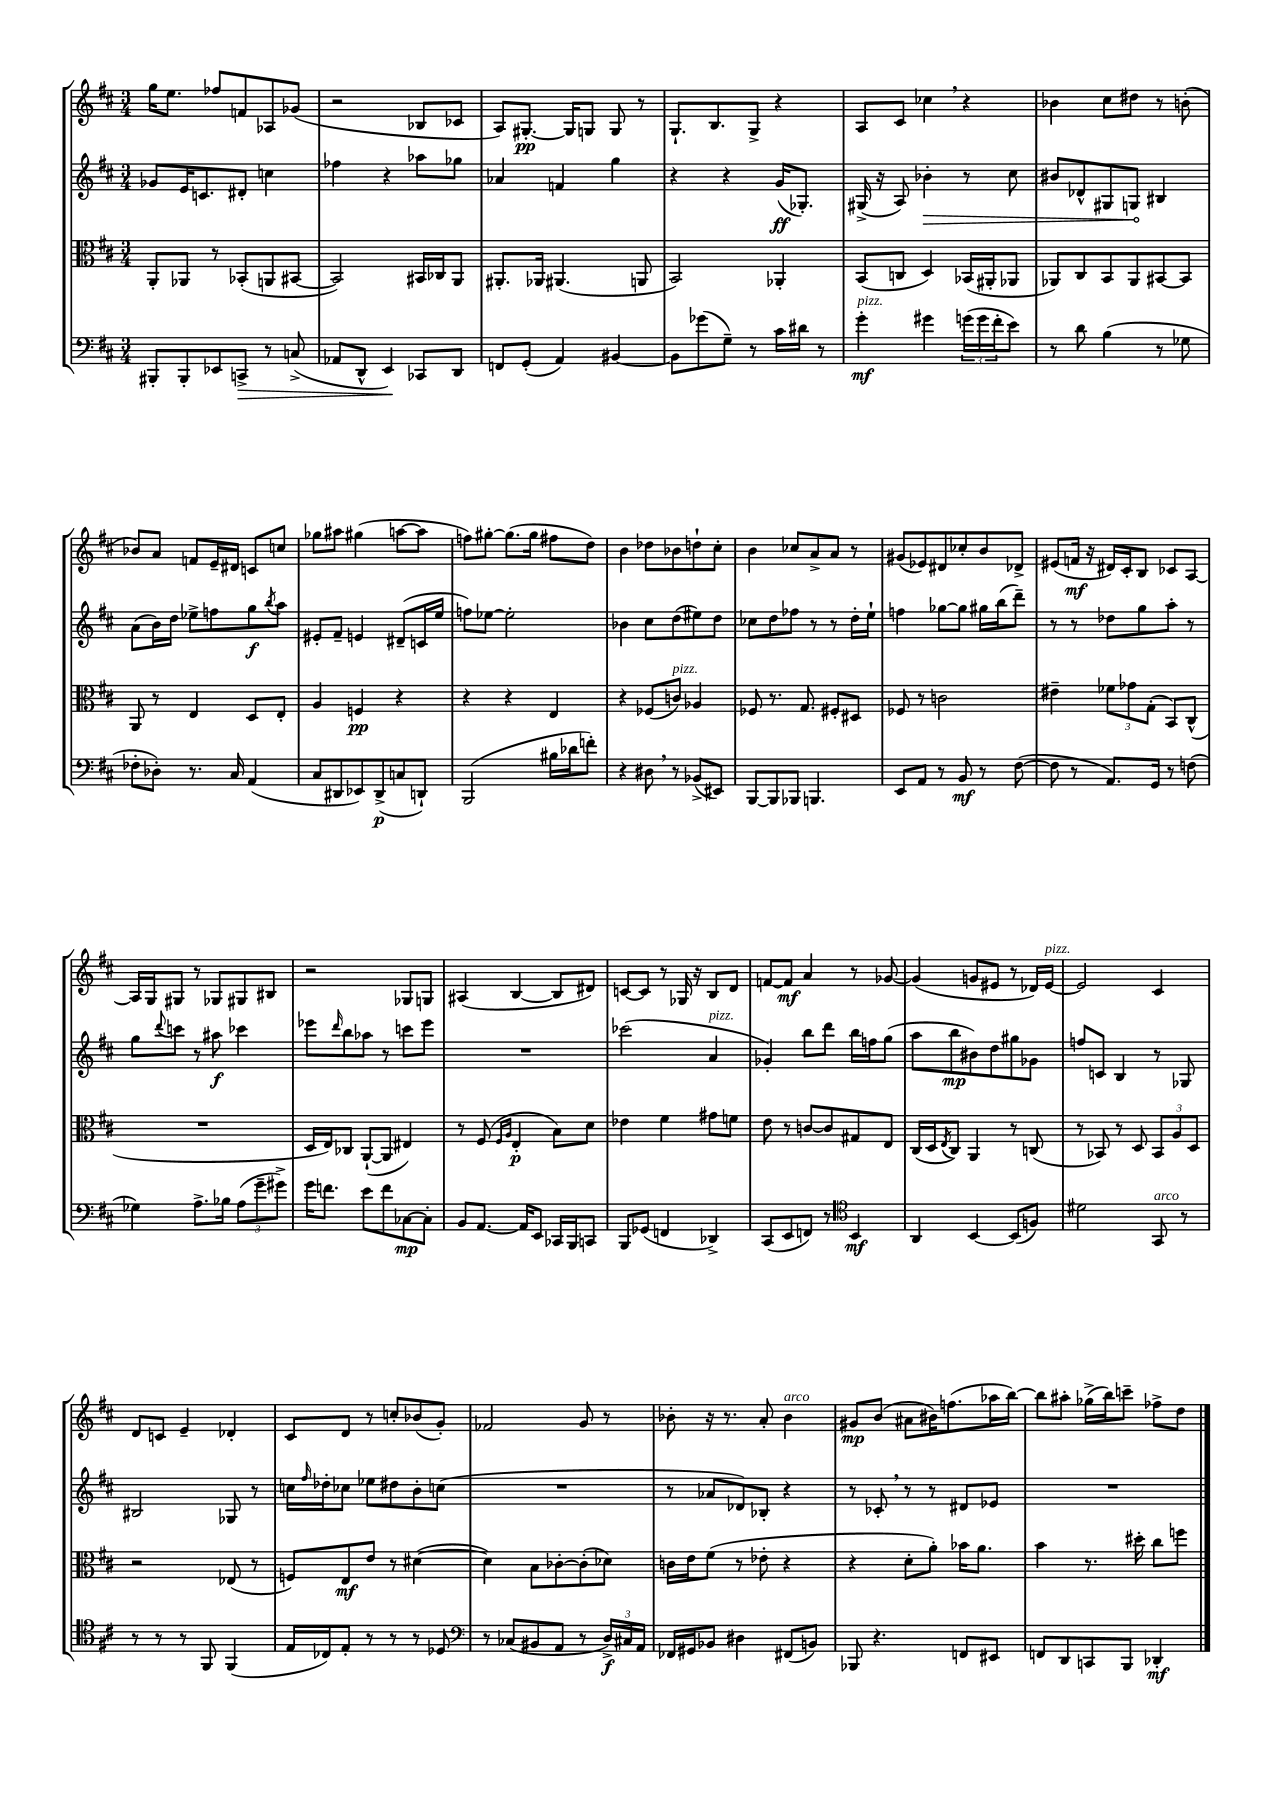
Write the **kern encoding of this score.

**kern	**dynam	**kern	**dynam	**kern	**dynam	**kern	**dynam
*part4	*part4	*part3	*part3	*part2	*part2	*part1	*part1
*staff4	*staff4	*staff3	*staff3	*staff2	*staff2	*staff1	*staff1
*clefF4	*	*clefC3	*	*clefG2	*	*clefG2	*
*k[f#c#]	*	*k[f#c#]	*	*k[f#c#]	*	*k[f#c#]	*
*M3/4	*	*M3/4	*	*M3/4	*	*M3/4	*
=11	=11	=11	=11	=11	=11	=11	=11
8BBB#X'/L	.	8AA'/L	.	8g-X/L	.	16gg\KL	.
.	.	.	.	.	.	8.ee\J	.
8BBB#'/	.	8AA-X/J	.	16e/K	.	.	.
.	.	.	.	8.cn/	.	.	.
8EE-X/	.	8r	.	.	.	8ff-X/L	.
!	!LO:HP:b	!	!	!	!	!	!
8CCn^/J	>	(8BB-X'/L	.	8d#X'/J	.	8fn/	.
8r	.	8AAn/	.	4ccn\	.	8A-X/	.
(8Cn^/	.	[8BB#X/J	.	.	.	(8g-X/J	.
=12	=12	=12	=12	=12	=12	=12	=12
8AA-X/L	.	2BB#/])	.	4ff-X\	.	2r	.
8DD^^/J	.	.	.	.	.	.	.
4EE/)	.	.	.	4r	.	.	.
8CC-X/L	]	16BB#X/LL	.	8aa-X\L	.	8B-X/L	.
.	.	16C-X/J	.	.	.	.	.
8DD/J	.	8AA/J	.	8gg-X\J	.	8c-X/J	.
=13	=13	=13	=13	=13	=13	=13	=13
8FFn/L	.	8.AA#X'/L	.	4a-X/	.	8A/L)	.
(8GG'/J	.	.	.	.	.	[8.G#X'/J	pp
.	.	16AA-X/Jk	.	.	.	.	.
4AA/)	.	(4.AA#X/	.	4fn/	.	.	.
.	.	.	.	.	.	16G#/KL]	.
.	.	.	.	.	.	8Gn/J	.
[4BB#X/	.	.	.	4gg\	.	8G/	.
.	.	8AAn/	.	.	.	8r	.
=14	=14	=14	=14	=14	=14	=14	=14
8BB#\L]	.	2BB/)	.	4r	.	8.G`/L	.
(8g-X\	.	.	.	.	.	.	.
.	.	.	.	.	.	8.B/	.
8G~\J)	.	.	.	4r	.	.	.
8r	.	.	.	.	.	8G^/J	.
16c#\LL	.	4AA-X'/	.	(16g/KL	ff	4r	.
16d#X\JJ	.	.	.	8.G-X'/J)	.	.	.
8r	.	.	.	.	.	.	.
=15	=15	=15	=15	=15	=15	=15	=15
!LO:TX:a:i:t=pizz.	!	!	!	!	!	!	!
4g'\	mf	(8BB/L	.	(16G#X^/	.	8A/L	.
.	.	.	.	16r	.	.	.
.	.	8Cn/J	.	8A/)	.	8c#/J	.
!	!	!	!	!	!LO:HP:b	!	!
4g#X\	.	4D/)	.	4b-X'\	>	4cc-X,\	.
(24gn\LL	.	(16BB-X/LL	.	8r	.	4r	.
24g\	.	.	.	.	.	.	.
.	.	16AA#X'/J	.	.	.	.	.
24f#'\J	.	.	.	.	.	.	.
8e\J)	.	8AA-X/J	.	8cc#\	.	.	.
=16	=16	=16	=16	=16	=16	=16	=16
8r	.	8AA-X/L)	.	8b#X/L	.	4b-X\	.
8d\	.	8C#/	.	8d-X^^/	.	.	.
(4B\	.	8BB/	.	8G#X/	.	8cc#\L	.
.	.	8AA-/	.	8Gn/J	.	8dd#X\J	.
8r	.	[8BB#X/	.	4B#X/	]	8r	.
8G-X\	.	8BB#/J]	.	.	.	(8bn'\	.
!!LO:LB:g=z
=17	=17	=17	=17	=17	=17	=17	=17
8F-X'\L	.	8AA/	.	(8a\L	.	8b-X/L)	.
8D-X'\J)	.	8r	.	16b\L)	.	8a/J	.
.	.	.	.	16dd\JJ	.	.	.
8.r	.	4E/	.	8ee-X^\L	.	8fn/L	.
.	.	.	.	8ffn\	.	16e~/L	.
16C#/	.	.	.	.	.	16d#X/JJ	.
(4AA/	.	8D/L	.	8gg\	f	8cn/L	.
.	.	.	.	8qbb/	.	.	.
.	.	8E'/J	.	8aa\J	.	8ccn/J	.
=18	=18	=18	=18	=18	=18	=18	=18
8C#/L	.	4A/	.	8e#X'/L	.	8gg-X\L	.
8DD#X/	.	.	.	8f#~/J	.	8aa#X\J	.
8EE-X/)	.	4Fn/	pp	4en/	.	(4gg#X\	.
(8DD#^/	p	.	.	.	.	.	.
8Cn/	.	4r	.	(8d#X~/L	.	[8aan\L	.
8DDn`/J)	.	.	.	16cn/L	.	8aa\J]	.
.	.	.	.	16ee/JJ	.	.	.
=19	=19	=19	=19	=19	=19	=19	=19
(2BBB/	.	4r	.	8ffn\L)	.	8ffn\L)	.
.	.	.	.	[8ee-X\J	.	[8gg#X'\J	.
.	.	4r	.	2ee-'\]	.	(8.gg#\L]	.
.	.	.	.	.	.	16gg#\Jk	.
16B#X\LL	.	4E/	.	.	.	8ff#X\L	.
16d-X\J	.	.	.	.	.	.	.
8fn'\J)	.	.	.	.	.	8dd\J)	.
=20	=20	=20	=20	=20	=20	=20	=20
4r	.	4r	.	4b-X\	.	4b\	.
8D#X,\	.	(8F-X/L	.	8cc#\L	.	8dd-X\L	.
!	!	!LO:TX:a:i:t=pizz.	!	!	!	!	!
8r	.	8cn/J)	.	(8dd\	.	8b-X\	.
(8BB-X^/L	.	4A-X/	.	8ee#X\)	.	8ddn`\	.
8EE#X/J)	.	.	.	8dd\J	.	8cc#'\J	.
=21	=21	=21	=21	=21	=21	=21	=21
[8BBB/L	.	8F-X/	.	8cc-X\L	.	4b\	.
8BBB/]	.	8.r	.	8dd\	.	.	.
8BBB-X/J	.	.	.	8ff-X\J	.	8cc-X/L	.
.	.	8.G/	.	.	.	.	.
4.BBBn/	.	.	.	8r	.	8a^/	.
.	.	8F#X'/L	.	8r	.	8a/J	.
.	.	8D#X/J	.	16dd'\LL	.	8r	.
.	.	.	.	16ee`\JJ	.	.	.
=22	=22	=22	=22	=22	=22	=22	=22
8EE/L	.	8F-X/	.	4ffn\	.	(8g#X/L	.
8AA/J	.	8r	.	.	.	8e-X/)	.
8r	.	2cn\	.	[8gg-X\L	.	8d#X/	.
8BB/	mf	.	.	8gg-\J]	.	8cc-X'/	.
8r	.	.	.	16gg#X\LL	.	8b/	.
.	.	.	.	(16bb\J	.	.	.
([8F#\	.	.	.	8ddd~\J)	.	8d-X^/J	.
=23	=23	=23	=23	=23	=23	=23	=23
8F#\]	.	4e#X~\	.	8r	.	(8e#X/L	.
8r	.	.	.	8r	.	16fn/Jk	mf
.	.	.	.	.	.	16r	.
8.AA/L)	.	12f-X\L	.	8dd-X\L	.	16d#X/LL)	.
.	.	.	.	.	.	16c#'/J	.
.	.	12g-X\	.	.	.	.	.
.	.	.	.	8gg\	.	8B/J	.
.	.	(12G'\J	.	.	.	.	.
16GG/Jk	.	.	.	.	.	.	.
8r	.	8BB/L)	.	8aa'\J	.	8c-X/L	.
(8Fn\	.	(8C#^^/J	.	8r	.	[8A/J	.
!!LO:LB:g=z
=24	=24	=24	=24	=24	=24	=24	=24
4G-X\)	.	2.r	.	8gg\L	.	16A/LL]	.
.	.	.	.	.	.	16G/J	.
.	.	.	.	8qqddd/	.	.	.
.	.	.	.	8cccn\J	.	8G#X/J	.
8.A^\L	.	.	.	8r	.	8r	.
.	.	.	.	8aa#X\	f	8G-X/L	.
16B-X\Jk	.	.	.	.	.	.	.
(12A\L	.	.	.	4ccc-X\	.	8G#X/	.
12g~\	.	.	.	.	.	.	.
.	.	.	.	.	.	8B#X/J	.
12g#X^\J)	.	.	.	.	.	.	.
=25	=25	=25	=25	=25	=25	=25	=25
16g\KL	.	16D/LL	.	8eee-X\L	.	2r	.
8.fn\J	.	16E/J)	.	.	.	.	.
.	.	.	.	16qqddd/	.	.	.
.	.	8C-X/J	.	8bb\	.	.	.
8e\L	.	([8AA`/L	.	8aa-X\J	.	.	.
8f\	.	8AA/J]	.	8r	.	.	.
[8C-X\	mp	4E#X/)	.	8cccn\L	.	8G-X/L	.
8C-'\J]	.	.	.	8eee-\J	.	8Gn/J	.
=26	=26	=26	=26	=26	=26	=26	=26
8BB/L	.	8r	.	2.r	.	(4A#X/	.
[8.AA/J	.	(8F#/	.	.	.	.	.
.	.	16qqF#/LL	.	.	.	.	.
.	.	16qqA/JJ	.	.	.	.	.
.	.	4E'/	p	.	.	[4B/	.
16AA/KL]	.	.	.	.	.	.	.
8EE/J	.	.	.	.	.	.	.
16CC-X/LL	.	8B\L)	.	.	.	8B/L]	.
16BBB/J	.	.	.	.	.	.	.
8CCn/J	.	8d\J	.	.	.	8d#X/J)	.
=27	=27	=27	=27	=27	=27	=27	=27
8BBB/L	.	4e-X\	.	(2ccc-X\	.	[8cn/L	.
(8GG-X/J	.	.	.	.	.	8c/J]	.
4FFn/	.	4f#\	.	.	.	8r	.
.	.	.	.	.	.	16G-X/	.
.	.	.	.	.	.	16r	.
!	!	!	!	!LO:TX:a:i:t=pizz.	!	!	!
4DD-X^/)	.	8g#X\L	.	4a/	.	8B/L	.
.	.	8fn\J	.	.	.	8d/J	.
=28	=28	=28	=28	=28	=28	=28	=28
(8CC#/L	.	8e\	.	4g-X'/)	.	[8fn/L	.
8EE/	.	8r	.	.	.	8f/J]	mf
8FFn/J)	.	[8cn/L	.	8bb\L	.	4a/	.
8r	.	8c/]	.	8ddd\J	.	.	.
*clefC4	*	*	*	*	*	*	*
4BB/	mf	8G#X/	.	16bb\LL	.	8r	.
.	.	.	.	16ffn\J	.	.	.
.	.	8E/J	.	(8gg\J	.	[8g-X/	.
=29	=29	=29	=29	=29	=29	=29	=29
4AA/	.	(16C#/LL	.	8aa\L	.	(4g-/]	.
.	.	16D/J	.	.	.	.	.
.	.	8qE/	.	.	.	.	.
.	.	8C#/J)	.	8bb\	mp	.	.
[4BB/	.	4AA/	.	8b#X\)	.	8gn/L	.
.	.	.	.	8dd\	.	8e#X/J	.
(8BB/L]	.	8r	.	8gg#X\	.	8r	.
8Fn/J)	.	(8Cn/	.	8g-X\J	.	16d-X/LL)	.
!	!	!	!	!	!	!LO:TX:a:i:t=pizz.	!
.	.	.	.	.	.	[16e#/JJ	.
=30	=30	=30	=30	=30	=30	=30	=30
2d#X\	.	8r	.	8ffn/L	.	2e#/]	.
.	.	8BB-X/)	.	8cn/J	.	.	.
.	.	8r	.	4B/	.	.	.
.	.	8D/	.	.	.	.	.
!LO:TX:a:i:t=arco	!	!	!	!	!	!	!
8GG/	.	12BB-/L	.	8r	.	4c#/	.
.	.	12A/	.	.	.	.	.
8r	.	.	.	8G-X/	.	.	.
.	.	12D/J	.	.	.	.	.
!!LO:LB:g=z
=31	=31	=31	=31	=31	=31	=31	=31
8r	.	2r	.	2B#X/	.	8d/L	.
8r	.	.	.	.	.	8cn/J	.
8r	.	.	.	.	.	4e~/	.
8FF#/	.	.	.	.	.	.	.
(4FF#/	.	(8E-X/	.	8G-X/	.	4d-X'/	.
.	.	8r	.	8r	.	.	.
=32	=32	=32	=32	=32	=32	=32	=32
16E/LL	.	8Fn/L)	.	16ccn\LL	.	8c#/L	.
.	.	.	.	16qqff#/	.	.	.
16C-X/J)	.	.	.	16dd-X'\J	.	.	.
8E'/J	.	8E/	mf	8cc-X\J	.	8d/J	.
8r	.	8e/J	.	8ee-X\L	.	8r	.
8r	.	8r	.	8dd#X\	.	8ccn'/L	.
8r	.	([4d#X\	.	8b'\	.	(8b-X/	.
8D-X/	.	.	.	(8ccn\J	.	8g'/J)	.
=33	=33	=33	=33	=33	=33	=33	=33
*clefF4	*	*	*	*	*	*	*
8r	.	4d#\])	.	2.r	.	2f-X/	.
(8C-X/L	.	.	.	.	.	.	.
8BB#X/	.	8B\L	.	.	.	.	.
8AA/J	.	[8c-X'\	.	.	.	.	.
8r	.	(8c-'\]	.	.	.	8g/	.
24D^/LL)	f	8d-X\J)	.	.	.	8r	.
24C#X/	.	.	.	.	.	.	.
24AA/JJ	.	.	.	.	.	.	.
=34	=34	=34	=34	=34	=34	=34	=34
16FF-X/LL	.	16cn\LL	.	8r	.	8b-X'\	.
16GG#X/J	.	16e\J	.	.	.	.	.
8BB-X/J	.	(8f#\J	.	8a-X/L	.	16r	.
.	.	.	.	.	.	8.r	.
4D#X\	.	8r	.	8d-X/)	.	.	.
.	.	8e-X'\	.	8B-X'/J	.	8a'/	.
!	!	!	!	!	!	!LO:TX:a:i:t=arco	!
(8FF#X/L	.	4r	.	4r	.	4b-\	.
8BBn/J)	.	.	.	.	.	.	.
=35	=35	=35	=35	=35	=35	=35	=35
8BBB-X/	.	4r	.	8r	.	8g#X/L	mp
4.r	.	.	.	8c-X',/	.	(8b/J	.
.	.	8d'\L	.	8r	.	8a#X\L	.
.	.	8a'\J)	.	8r	.	16b#X\K)	.
.	.	.	.	.	.	(8.ffn\	.
8FFn/L	.	16b-X\KL	.	8d#X/L	.	.	.
.	.	8.a\J	.	.	.	.	.
8EE#X/J	.	.	.	8e-X/J	.	16aa-X\L	.
.	.	.	.	.	.	[16bb\JJ)	.
=36	=36	=36	=36	=36	=36	=36	=36
8FFn/L	.	4b\	.	2.r	.	8bb\L]	.
8DD/	.	.	.	.	.	8aa#X'\J	.
8CCn/	.	8.r	.	.	.	(16gg-X^\LL	.
.	.	.	.	.	.	16bb\J)	.
8BBB/J	.	.	.	.	.	8cccn~\J	.
.	.	16dd#X'\	.	.	.	.	.
4DD-X'/	mf	8cc#\L	.	.	.	8ff-X^\L	.
.	.	8ffn\J	.	.	.	8dd\J	.
==	==	==	==	==	==	==	==
*-	*-	*-	*-	*-	*-	*-	*-
